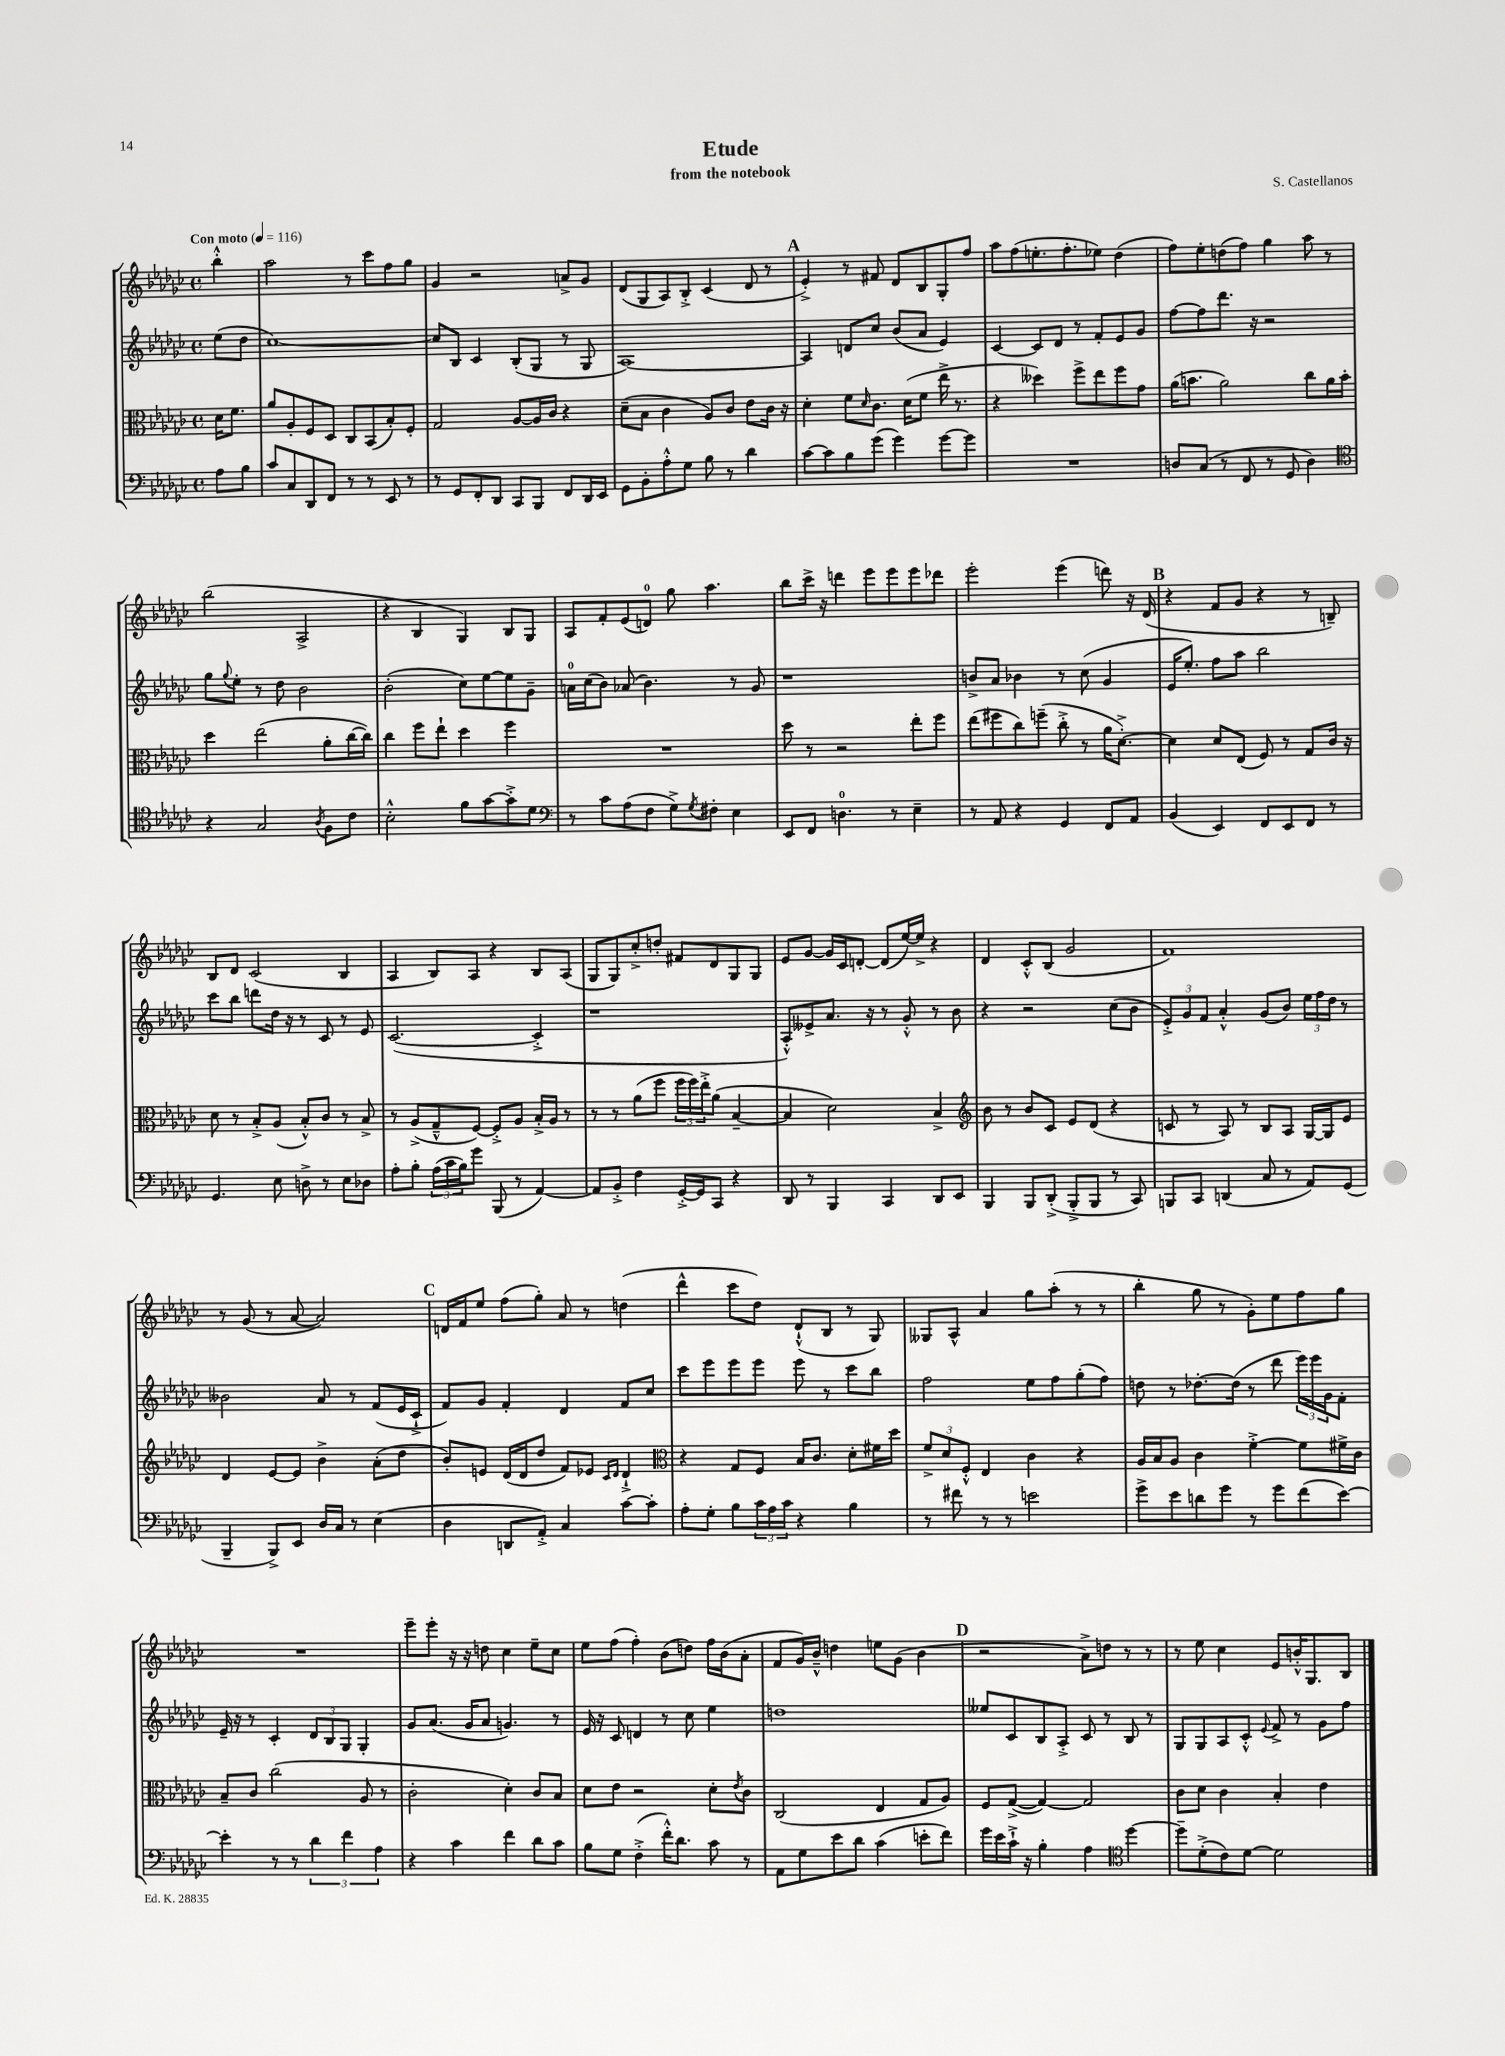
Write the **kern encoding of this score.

**kern	**kern	**kern	**kern
*part4	*part3	*part2	*part1
*staff4	*staff3	*staff2	*staff1
*clefF4	*clefC3	*clefG2	*clefG2
*k[b-e-a-d-g-c-]	*k[b-e-a-d-g-c-]	*k[b-e-a-d-g-c-]	*k[b-e-a-d-g-c-]
*M4/4	*M4/4	*M4/4	*M4/4
*met(c)	*met(c)	*met(c)	*met(c)
*MM116	*MM116	*MM116	*MM116
=	=	=	=
!	!	!	!LO:TX:a:B:t=Con moto
8A-\L	16d-\KL	(8ee-\L	4bb-'^^\
.	8.f\J	.	.
8B-\J	.	8dd-\J	.
=1	=1	=1	=1
8c-/L	8a-/L	[1cc-)	2aa-\
8C-/	8A-'/	.	.
8DD-/	8F/	.	.
8FF/J	8D-/J	.	.
8r	8C-/L	.	8r
8r	(8BB-/	.	8ccc-\L
8EE-/	8B-'/)	.	8ff\
8r	8F'/J	.	8gg-\J
=2	=2	=2	=2
8r	2G-/	8cc-/L]	4g-/
8GG-/L	.	8B-/J	.
8FF'/	.	4c-/	2r
8DD-/J	.	.	.
8CC-/L	[8A-/L	(8B-'/L	.
8BBB-/J	16A-/L]	8G-/J	.
.	16c-/JJ	.	.
8FF/L	4r	8r	8an^/L
16DD-/L	.	8G-/	8g-/J
16EE-/JJ	.	.	.
=3	=3	=3	=3
8GG-\L	(8d-~\L	[1A-)	(8d-/L
8BB-'\	8B-\J	.	8G-/
8A-'^^\	4c-\	.	8A-/)
8G-\J	.	.	8B-'^/J
8B-\	8A-/L)	.	(4c-/
8r	8c-/J	.	.
4d-\	8e-\L	.	8d-/
.	16c-\Jk	.	8r
.	16r	.	.
!!LO:REH:place=s1:t=A
=4	=4	=4	=4
[8c-\L	4d-'\	4A-/]	4e-'^/)
8c-\]	.	.	.
8B-\	8f\L	8dn/L	8r
.	16qqd-/	.	.
(8g-\J	8.c-\J	8cc-/J	8f#X/
4g-\)	.	(8b-/L	8d-/L
.	(16d-\KL	.	.
.	8f\J	8a-/J	8B-/
[8g-\L	16ee-^\	4e-/)	8G-'/
.	8.r	.	.
8g-\J]	.	.	8ff/J
=5	=5	=5	=5
1r	4r	[4c-/	8aa-\L
.	.	.	(8ff\
.	4dd--X\)	8c-/L]	8.een'\
.	.	8d-/J	.
.	.	.	8.ff'\
.	8ff^\L	8r	.
.	8ee-\	8f'/L	8ee-X\J)
.	8ff\	8e-/	(4dd-\
.	8g-\J	8g-/J	.
=6	=6	=6	=6
8Dn/L	(16a-\KL	[8ff\L	8ff\L)
.	8.bn\J	.	.
(8C-/J	.	8ff\]	8ee-'\
8r	2a-\)	8.ddd-\J	(8ddn\
8FF/	.	.	8ff\J)
.	.	16r	.
8r	.	2r	4gg-\
8GG-/	.	.	.
4D\)	8cc-\L	.	8aa-\
.	16a-\L	.	8r
.	16b'\JJ	.	.
!!LO:LB:g=z
=7	=7	=7	=7
*clefC4	*	*	*
4r	4dd-\	8gg-\L	(2bb-\
.	.	8qqgg-/	.
.	.	8ee-'\J	.
2G-/	(2ee-\	8r	.
.	.	8dd-\	.
.	.	2b-\	2A-^/
8qA-/	.	.	.
8F\L	8a-'\L	.	.
8c-\J	[16cc-\L	.	.
.	16cc-\JJ])	.	.
=8	=8	=8	=8
2B-'^^\	4cc-\	(2b-'\	4r
.	8ff\L	.	4B-/
.	8ee-`\J	.	.
8f\L	4dd-\	8cc-\L)	4G-/)
[8g-\	.	[8ee-\	.
8g-'^\]	4ff\	8ee-\]	8B-/L
8d-\J	.	8g-~\J	8G-/J
=9	=9	=9	=9
*clefF4	*	*	*
8r	1r	16an\LL	8A-/L
.	.	(16cc-\J	.
8c-\L	.	8b-\J)	8f'/
(8A-\	.	(8a-X/	(8e-/
8F\J	.	4.b-\)	8dn/J)
8G-^\L)	.	.	8gg-\
8qG-/	.	.	.
8F#X'\J	.	.	4.aa-\
4E-\	.	8r	.
.	.	8g-/	.
=10	=10	=10	=10
8EE-/L	8dd-\	1r	8bb-\L
8FF/J	8r	.	16ccc-^\Jk
.	.	.	16r
4.Dn\	2r	.	4dddn\
.	.	.	8eee-\L
8r	.	.	8eee-\
4E-~\	8ee-'\L	.	8eee-\
.	8ff\J	.	8ddd-X\J
=11	=11	=11	=11
8r	(8ee-\L	8bn^/L	2eee-'\
8AA-/	8ff#X\	8a-/J	.
4r	8cc-\)	4b-X\	.
.	(8ffn~\J	.	.
4GG-/	8cc-'^\	8r	(4eee-\
.	8r	(8cc-\	.
8FF/L	16a-\KL	4g-/	8dddn\)
.	[8.d-'^\J)	.	.
8AA-/J	.	.	16r
.	.	.	(16d-/
!!LO:REH:place=s1:t=B
=12	=12	=12	=12
(4BB-/	4d-\]	16e-/KL	4r
.	.	8.ee-'/J)	.
4EE-/)	8d-/L	8ff\L	8f/L
.	(8E-/J	8aa-\J	8g-/J
8FF/L	8F/)	2bb-\	4r
8EE-/	8r	.	.
8FF/J	8G-/L	.	8r
8r	16c-/Jk	.	8Bn~/)
.	16r	.	.
!!LO:LB:g=z
=13	=13	=13	=13
4.GG-/	8d-\	8ccc-\L	8B-/L
.	8r	8bb-\J	8d-/J
.	8B-'^/L	8dddn\L	(2c-/
8E-\	(8A-/J	16dd-\Jk	.
.	.	16r	.
8Dn^\	8B-'^^/L)	8r	.
8r	8c-/J	8c-/	.
8E-\L	8r	8r	4B-/
8D-X\J	8B-^/	8e-/	.
=14	=14	=14	=14
8A-'\L	8r	([2.c-/	4A-/
8B-'\J	(8A-^/L	.	.
(24A-\LL	8G-~^^/	.	8B-/L)
24c-\	.	.	.
24B-\J)	.	.	.
8g-\J	[8F/J)	.	8A-/J
(8BBB-/	8F'^/L]	.	4r
8r	8A-/J	.	.
[4AA-/)	16B-'^/LL	4c-'^/]	8B-/L
.	16A-/JJ	.	.
.	8r	.	(8A-/J
=15	=15	=15	=15
8AA-/L]	8r	1r	8G-/L
8BB-'^/J	8r	.	8G-/)
4F\	(8a-\L	.	8cc-'^/
.	8ff\J	.	8ddn'/J
[16GG-'^/LL	24ff\LL	.	8f#X/L
.	24ff\)	.	.
16GG-/J]	.	.	.
.	24ee-'^\J	.	.
8CC-/J	(8a-\J	.	8d-/
4r	[4B-~/	.	8G-/
.	.	.	8G-/J
=16	=16	=16	=16
8DD-/	4B-/]	8A-'^^/L)	8e-/L
8r	.	8e--X^/	[8g-/J
4BBB-/	2d-\)	8.a-/J	16g-/LL]
.	.	.	16c-/J
.	.	.	[8dn'/J
.	.	16r	.
4CC-/	.	8r	(8d/L]
.	.	8g-'^^/	[16ee-/L)
.	.	.	16ee-^/JJ]
8DD-/L	4B-^/	8r	4r
8EE-/J	.	8b-\	.
=17	=17	=17	=17
*	*clefG2	*	*
4BBB-/	8b-\	4r	4d-/
.	8r	.	.
8BBB-/L	8b-/L	2r	8c-'^^/L
(8DD-'^/J	8c-/J	.	(8B-/J
8BBB-'^/L	8e-/L	.	2g-/
8BBB-/J	(8d-/J	.	.
8r	4r	(8cc-\L	.
8CC-/)	.	8b-\J	.
=18	=18	=18	=18
8BBBn/L	8cn/	12e-'^/L)	1f)
.	.	12g-/	.
8CC-/J	8r	.	.
.	.	12f/J	.
(4DDn/	8A-/)	4a-'^^/	.
.	8r	.	.
8C-/	8B-/L	(8g-/L	.
8r	8A-/J	8b-/J)	.
8AA-/L)	[16G-/LL	24ee-\LL	.
.	.	24ff\	.
.	16G-/J]	.	.
.	.	24dd-\JJ	.
(8GG-/J	8e-/J	8r	.
!!LO:LB:g=z
=19	=19	=19	=19
4BBB-~/	4d-/	2b--X\	8r
.	.	.	(8g-/
8BBB-^/L)	[8e-/L	.	8r
8EE-/J	8e-/J]	.	[8a-/
16D-/LL	4b-^\	8a-/	2a-/])
16C-/JJ	.	.	.
8r	.	8r	.
(4E-\	(8a-'\L	(8f/L	.
.	8dd-\J	16e-/L	.
.	.	16c-`^/JJ	.
!!LO:REH:place=s1:t=C
=20	=20	=20	=20
4D-\	8b-'/L)	8f/L)	16dn/LL
.	.	.	16f/J
.	8en/J	8g-/J	8ee-/J
8DDn/L	(16d-/LL	4f'/	(8ff\L
.	16d-/J	.	.
8AA-'^/J)	8dd-/J	.	8gg-'\J)
4C-/	8f/L)	4d-/	8a-/
.	8e-X/J	.	8r
.	16qqc-/LL	.	.
.	16qqd-/JJ	.	.
[8c-\L	4d-`^/	8f/L	(4ddn\
8c-'\J]	.	8cc-/J	.
=21	=21	=21	=21
*	*clefC3	*	*
8A-'\L	4r	8ccc-\L	4ddd-^^\
8G-'\J	.	8eee-\	.
8B-\L	8G-/L	8eee-\	8ccc-\L
24c-\L	8F/J	8eee-\J	8dd-\J)
24A-\	.	.	.
24c-\JJ	.	.	.
4r	16B-/KL	8eee-\	(8d-`^^/L
.	8.c-/J	.	.
.	.	8r	8B-/J
4B-\	8d-'\L	8ccc-\L	8r
.	16f#X\L	8bb-\J	8G-/)
.	16dd-\JJ	.	.
=22	=22	=22	=22
8r	12f^/L	2ff\	8G--X/L
.	12d-/	.	.
8f#X\	.	.	8A-^^/J
.	12F'^^/J	.	.
8r	4E-/	.	4a-/
8r	.	.	.
2en\	4c-\	8ee-\L	8gg-\L
.	.	8ff\	(8aa-'\J
.	4r	(8gg-'\	8r
.	.	8ff\J)	8r
=23	=23	=23	=23
8g-^\L	16A-/LL	8ddn\	4bb-'\
.	16B-/J	.	.
8e-\	8A-/J	8r	.
8dn\	4c-\	[8.dd-X'\L	8gg-\
8g-\J	.	.	8r
.	.	(16dd-\Jk]	.
8r	[4f'^\	8r	8g-'\L)
8g-\L	.	8ddd-\	8ee-\
(8f\	8f\L]	24eee-\LL)	8ff\
.	.	24eee-\	.
.	.	24g-\J	.
[8e-\J)	16f#X^\L	8f'\J	8gg-\J
.	16c-\JJ	.	.
!!LO:LB:g=z
=24	=24	=24	=24
4e-'\]	8B-~/L	16e-~/	1r
.	.	16r	.
.	8c-/J	8r	.
8r	(2cc-\	4c-'/	.
8r	.	.	.
6d-\	.	12d-/L	.
.	.	12B-/	.
6f\	.	12G-/J	.
.	8A-/	4G-'/	.
6A-\	.	.	.
.	8r	.	.
=25	=25	=25	=25
4r	2c-'\	8g-/L	8eee-~\L
.	.	(8.a-/J	8eee-'\J
4c-\	.	.	16r
.	.	16g-/KL	16r
.	.	8a-/J	8ddn\
4f\	4d-'\)	4.gn/)	4cc-\
8d-\L	8c-/L	.	8ee-~\L
8c-\J	8B-/J	8r	8cc-\J
=26	=26	=26	=26
8B-\L	8d-\L	16e-/	8ee-\L
.	.	16r	.
8G-\J	8e-\J	8c-/	(8ff\J
(4F'^\	2r	4dn/	4ff'\)
16f'^^\KL)	.	8r	(8b-\L
8.d-\J	.	.	.
.	.	8cc-\	8ddn\J)
8c-\	8d-'\L	4ee-\	16ff\LL
.	.	.	(16b-\J
.	8qe-/	.	.
8r	8c-\J	.	8a-'\J
=27	=27	=27	=27
8AA-\L	(2C-/	1ddn	8f/L
8G-\	.	.	16g-/L)
.	.	.	16b-~^^/JJ
8e-\	.	.	4ddn\
8d-\J	.	.	.
(4c-\	4E-/	.	8een\L
.	.	.	(8g-\J
8en'\L	8G-/L	.	4b-\
8f\J)	8A-/J)	.	.
!!LO:REH:place=s1:t=D
=28	=28	=28	=28
16g-\LL	8F/L	8ee--X/L	2r
16e-\	.	.	.
16c-`^\JJ	([8G-^/J	8c-/	.
16r	.	.	.
4B-'\	4G-/_)	8B-/	.
.	.	8A-'^/J	.
4A-\	2G-/]	8c-/	8a-^\L)
.	.	8r	8ddn\J
*clefC4	*	*	*
[4dd-\	.	8B-/	8r
.	.	8r	8r
=29	=29	=29	=29
8dd-~\L]	8c-\L	8G-/L	8r
(8d-'^\	8d-\J	8G-/	8ee-\
8c-\)	4c-\	8A-/	4cc-\
[8d-\J	.	8c-'^^/J	.
.	.	8qqe-/	.
2d-\]	4B-'/	8f^/	8e-/L
.	.	8r	16bn'^^/K
.	.	.	8.G-/
.	4e-\	8g-\L	.
.	.	8ff\J	8B-/J
==	==	==	==
*-	*-	*-	*-
